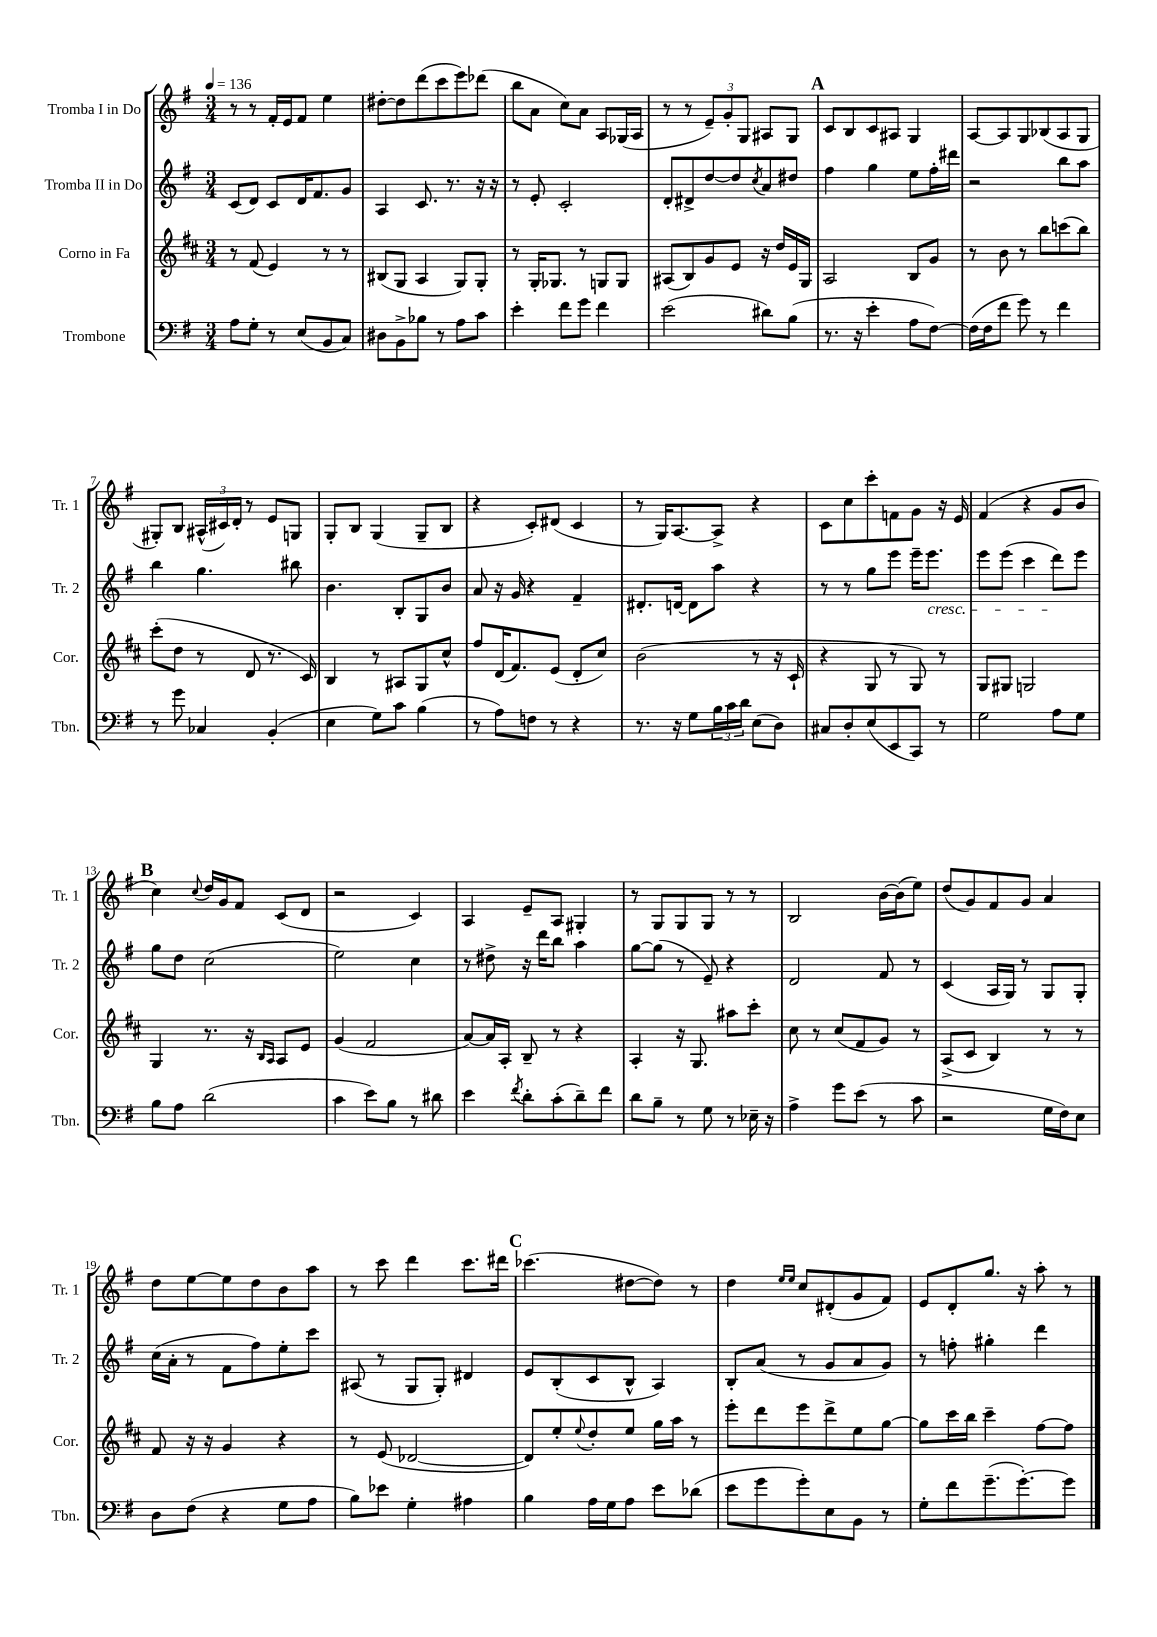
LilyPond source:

<<
\new StaffGroup <<
\new Staff = "s0" \with { instrumentName = "Tromba I in Do" shortInstrumentName = "Tr. 1" } {
    \clef treble \key g \major \numericTimeSignature \time 3/4 \tempo 4 = 136
    r8 r8 fis'16-. e'16 fis'8 e''4 |
    dis''8~-. dis''8 d'''8( c'''8 e'''8) des'''8( |
    b''8 a'8 c''8) a'8 a8 ges16( a16 |
    r8 r8 \tuplet 3/2 { e'8--) g'8-. g8 } ais8 g8 |
    \mark \markup { \bold "A" } c'8 b8 c'8 ais8 g4 |
    a8~ a8 g8 bes8( a8 g8 |
    gis8-.) b8 \tuplet 3/2 { ais16-^( cis'16) d'16-. } r8 e'8 g8 |
    g8-. b8 g4( g8-- b8 |
    r4 c'8-.) dis'8( c'4 |
    r8 g16) a8.~ a8-> r4 |
    c'8 c''8 c'''8-. f'8 g'8 r16 e'16 |
    fis'4( r4 g'8 b'8 |
    \mark \markup { \bold "B" } c''4) \appoggiatura { c''8 } d''16 g'16 fis'8 c'8( d'8 |
    r2 c'4) |
    a4 e'8-- a8 gis4-. |
    r8 g8 g8 g8 r8 r8 |
    b2 b'16~ b'16( e''8) |
    d''8( g'8) fis'8 g'8 a'4 |
    d''8 e''8~ e''8 d''8 b'8 a''8 |
    r8 c'''8 d'''4 c'''8. dis'''16 |
    \mark \markup { \bold "C" } ces'''4.( dis''8~ dis''8) r8 |
    d''4 \grace { e''16 e''16 } c''8 dis'8-.( g'8 fis'8) |
    e'8 d'8-. g''8. r16 a''8-. r8 \bar "|." |
}
\new Staff = "s1" \with { instrumentName = "Tromba II in Do" shortInstrumentName = "Tr. 2" } {
    \clef treble \key g \major \numericTimeSignature \time 3/4
    c'8( d'8) c'8 d'16 fis'8. g'8 |
    a4 c'8. r8. r16 r16 |
    r8 e'8-. c'2-. |
    d'8-. dis'8-> d''8~ d''8 \acciaccatura { c''8 } a'8 dis''8 |
    \mark \markup { \bold "A" } fis''4 g''4 e''8 fis''16-. dis'''16 |
    r2 b''8 a''8 |
    b''4 g''4. bis''8 |
    b'4. b8-. g8 b'8 |
    a'8 r16 g'16 r4 fis'4-- |
    dis'8.-. d'16~ d'8 a''8 r4 |
    r8 r8 g''8 e'''8 e'''16-- e'''8.\cresc |
    e'''8 e'''8( c'''4 d'''8\!) e'''8 |
    \mark \markup { \bold "B" } g''8 d''8 c''2( |
    e''2) c''4 |
    r8 dis''8-> r16 d'''16 b''8 a''4 |
    g''8~ g''8( r8 e'8--) r4 |
    d'2 fis'8 r8 |
    c'4( a16 g16) r8 g8 g8-. |
    c''16( a'16-. r8 fis'8 fis''8) e''8-. c'''8 |
    ais8( r8 g8 g8-.) dis'4 |
    \mark \markup { \bold "C" } e'8 b8-.( c'8 b8-^ a4) |
    b8-. a'8( r8 g'8 a'8 g'8) |
    r8 f''8-. gis''4-. d'''4 \bar "|." |
}
\new Staff = "s2" \with { instrumentName = "Corno in Fa" shortInstrumentName = "Cor." } {
    \clef treble \key d \major \numericTimeSignature \time 3/4
    r8 fis'8( e'4) r8 r8 |
    bis8( g8 a4 g8) g8-. |
    r8 g16-. ges8. r8 g8 g8 |
    ais8( b8) g'8 e'8 r16 d''16 e'16 g16 |
    \mark \markup { \bold "A" } a2 b8 g'8 |
    r8 b'8 r8 b''8 c'''8( b''8) |
    cis'''8-.( d''8 r8 d'8 r8. cis'16) |
    b4 r8 ais8 g8 cis''8-^ |
    fis''8 d'16( fis'8.) e'8( d'8-. cis''8) |
    b'2( r8 r16 cis'16-! |
    r4 g8 r8 g8) r8 |
    g8 gis8 g2 |
    \mark \markup { \bold "B" } g4 r8. r16 \grace { b16 a16 } a8 e'8 |
    g'4( fis'2 |
    a'8~) a'16 a16-. b8-- r8 r4 |
    a4-. r16 g8. ais''8 cis'''8-. |
    cis''8 r8 cis''8( fis'8 g'8) r8 |
    a8->( cis'8 b4) r8 r8 |
    fis'8 r16 r16 g'4 r4 |
    r8 e'8( des'2~ |
    \mark \markup { \bold "C" } des'8) e''8-. \appoggiatura { e''8 } d''8-. e''8 g''16 a''16 r8 |
    e'''8-. d'''8 e'''8 d'''8-> e''8 g''8~ |
    g''8 cis'''16 b''16 cis'''4-- fis''8~ fis''8 \bar "|." |
}
\new Staff = "s3" \with { instrumentName = "Trombone" shortInstrumentName = "Tbn." } {
    \clef bass \key g \major \numericTimeSignature \time 3/4
    a8 g8-. r8 e8( b,8 c8) |
    dis8 b,8-> bes8 r8 a8 c'8 |
    e'4-. fis'8 g'8 fis'4 |
    e'2( dis'8) b8( |
    \mark \markup { \bold "A" } r8. r16 e'4-. a8 fis8~) |
    fis16( fis16 fis'8 g'8) r8 fis'4 |
    r8 g'8 ces4 b,4-.( |
    e4 g8) c'8 b4( |
    r8 a8) f8 r8 r4 |
    r8. r16 g8 \tuplet 3/2 { b16 c'16 d'16 } e8( d8) |
    cis8 d8-. e8( e,8 c,8) r8 |
    g2 a8 g8 |
    \mark \markup { \bold "B" } b8 a8 d'2( |
    c'4 e'8) b8 r8 dis'8 |
    e'4 \acciaccatura { fis'8 } d'8-. c'8-.( d'8--) fis'8 |
    d'8 b8-- r8 g8 r8 ees16-- r16 |
    a4-> g'8 e'8( r8 c'8 |
    r2 g16 fis16) e8 |
    d8 fis8( r4 g8 a8 |
    b8) ees'8 g4-. ais4 |
    \mark \markup { \bold "C" } b4 a16 g16 a8 e'8 des'8( |
    e'8 g'8 g'8-.) e8 b,8 r8 |
    g8-. fis'8 g'8.--( g'8.~-.) g'8 \bar "|." |
}
>>
>>
